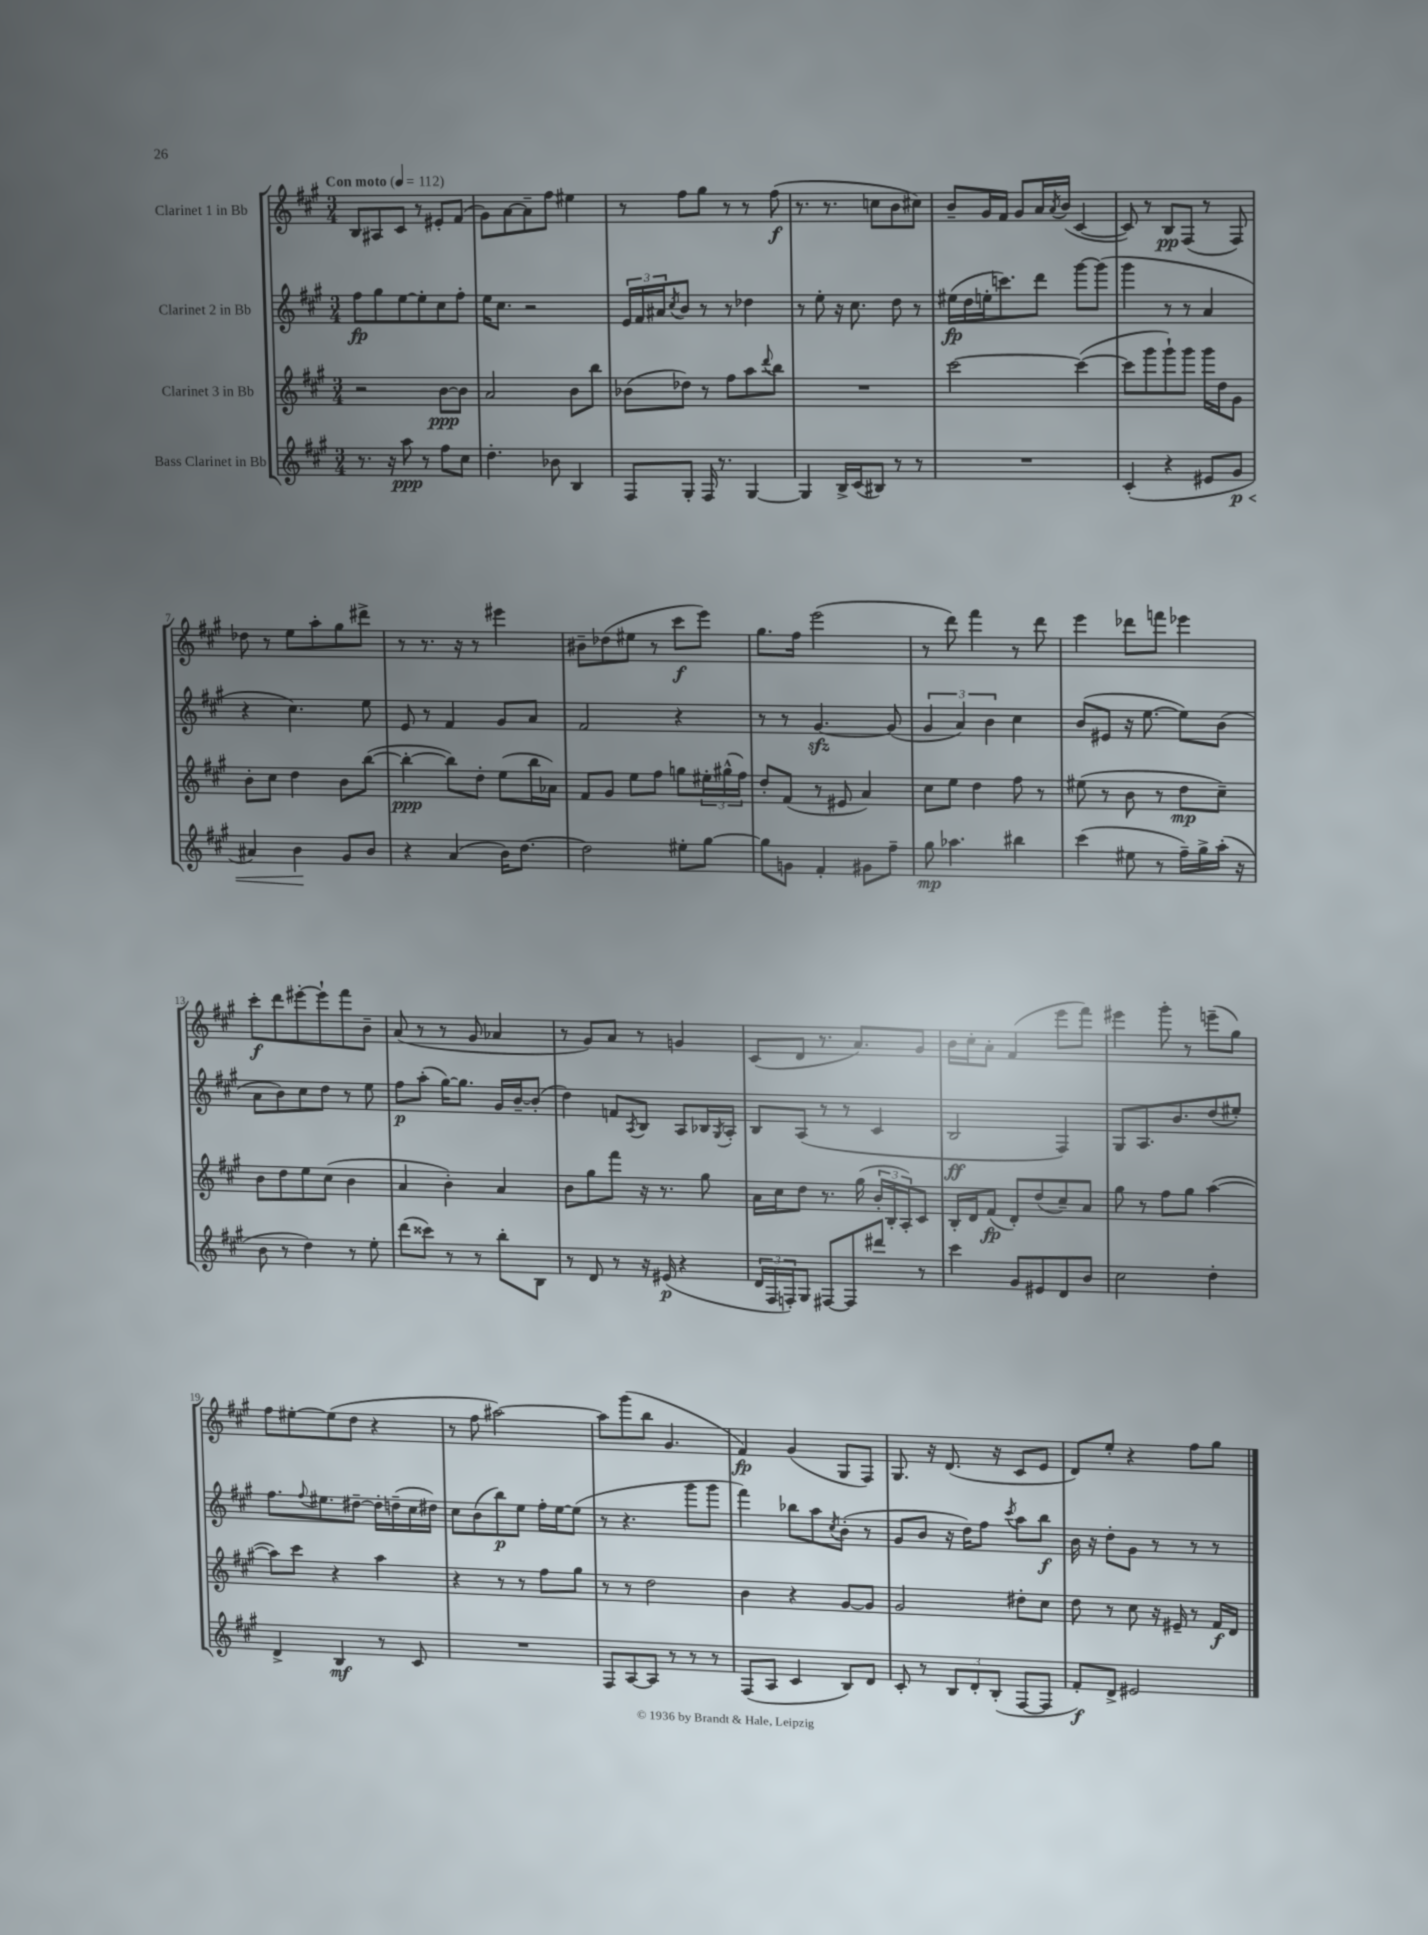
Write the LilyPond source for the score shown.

<<
\new StaffGroup <<
\new Staff = "s0" \with { instrumentName = "Clarinet 1 in Bb" } {
    \clef treble \key a \major \numericTimeSignature \time 3/4 \tempo "Con moto" 4 = 112
    b8 ais8 cis'8 r8 eis'8-. fis'8( |
    gis'8) a'8~ a'8-- fis''8 eis''4 |
    r8 fis''8 gis''8 r8 r8 fis''8\f( |
    r8. r8. c''8 b'8 cis''8) |
    b'8-- gis'16 fis'16 gis'8 a'16 \acciaccatura { a'8 } b'16( cis'4~ |
    cis'8) r8 b8\pp fis8( r8 fis8) |
    des''8 r8 e''8 a''8-. gis''8 dis'''8-> |
    r8 r8. r16 r8 eis'''4 |
    bis'8-- des''8( eis''8 r8 cis'''8\f e'''8) |
    gis''8. fis''16 e'''2( |
    r8 d'''8) fis'''4 r8 d'''8 |
    e'''4 des'''8 f'''8 ees'''4 |
    cis'''8-.\f d'''8 eis'''8~-. eis'''8-! fis'''8 b'8-- |
    a'8( r8 r8 gis'8 aes'4 |
    r8 gis'8) a'8 r8 g'4 |
    cis'8( d'8 r8. a'8.) gis'8 |
    b'16 cis''16-. a'8-. fis'4( e'''8 fis'''8) |
    eis'''4 gis'''8-. r8 e'''8--( gis''8) |
    fis''8 eis''8~-. eis''8( d''8 r4 |
    r8 fis''8 ais''2~) |
    ais''8 gis'''8( b''8 gis'4. |
    fis'4\fp) gis'4( gis8 fis8) |
    gis8. r16 d'8.( r16 cis'8 e'8 |
    d'8) e''8-. r4 fis''8 gis''8 \bar "|." |
}
\new Staff = "s1" \with { instrumentName = "Clarinet 2 in Bb" } {
    \clef treble \key a \major \numericTimeSignature \time 3/4
    fis''8\fp gis''8 e''8~ e''8-. cis''8 fis''8-. |
    e''16 cis''8. r2 |
    \tuplet 3/2 { e'16 fis'16 ais'16 } \acciaccatura { cis''8 } b'8 r8 r8 des''4 |
    r8 e''8-. r16 cis''8. d''8 r8 |
    eis''16\fp( d''16 e''16-. c'''8.) d'''8 gis'''8~ gis'''8( |
    gis'''4 r8 r8 a'4 |
    r4 cis''4.) e''8 |
    e'8 r8 fis'4 gis'8 a'8 |
    fis'2 r4 |
    r8 r8 gis'4.~\sfz gis'8( |
    \tuplet 3/2 { gis'4 a'4) b'4 } cis''4 |
    b'8( eis'8 r16 e''8.~ e''8) b'8( |
    a'8 b'8) cis''8 d''8 r8 e''8 |
    fis''8\p a''8-.( gis''16~) gis''8. gis'16 b'16~-- b'8-.( |
    d''4) f'8 \acciaccatura { a8 } b8 a8 bes16 \acciaccatura { gis8 } a16-. |
    b8 a8( r8 r8 cis'4 |
    b2\ff fis4) |
    gis8 a8. b'8. d''8( eis''8-.) |
    fis''8. \appoggiatura { fis''8 } eis''8. dis''8~-- dis''16-. d''16--( cis''16 dis''16) |
    cis''8 b'8( b''8\p) e''8 fis''16-. e''16~ e''8( |
    r8 r4. gis'''8 gis'''8 |
    fis'''4) bes''8 a''8 \acciaccatura { cis''8 } b'8-.( r8 |
    gis'8 b'8 r16 d''16) fis''8 \acciaccatura { cis'''8 } a''8 b''8\f |
    b'16 r16 d''8-. gis'8 r8 r8 r8 \bar "|." |
}
\new Staff = "s2" \with { instrumentName = "Clarinet 3 in Bb" } {
    \clef treble \key a \major \numericTimeSignature \time 3/4
    r2 b'8~\ppp b'8 |
    a'2 b'8 b''8 |
    bes'8( des''8) r8 fis''8 a''8 \appoggiatura { d'''8 } b''8 |
    R2. |
    cis'''2~ cis'''4~( |
    cis'''8 gis'''8 gis'''8-!) gis'''8 gis'''16 d''16 gis'8 |
    b'8-. cis''8 d''4 b'8 b''8~( |
    b''4~-.\ppp b''8) d''8-. e''8( b''16 aes'16) |
    fis'8 gis'8 e''8 fis''8 g''8 \tuplet 3/2 { eis''16-. gis''16-^( fis''16) } |
    d''8-. fis'8( r8 eis'8 a'4) |
    cis''8 e''8 d''4 fis''8 r8 |
    eis''8( r8 b'8 r8 d''8\mp cis''8--) |
    b'8 d''8 e''8 cis''8( b'4 |
    a'4 b'4-.) a'4 |
    b'8 gis''8 fis'''8 r16 r8. gis''8 |
    a'16 cis''16 d''8 r8. gis''16( \tuplet 3/2 { b'16-. b16-. a16-.) } cis'8 |
    b16-. d'16 fis'8\fp( d'8-.) d''8( cis''8--) a'8 |
    gis''8 r8 fis''8 gis''8 a''4~( |
    a''8) cis'''8 r4 a''4 |
    r4 r8 r8 fis''8 gis''8 |
    r8 r8 d''2 |
    b'4 r4 gis'8~ gis'8 |
    gis'2 dis''8-. cis''8 |
    d''8 r8 cis''8 r16 eis'16-- r8 fis'16\f d'16 \bar "|." |
}
\new Staff = "s3" \with { instrumentName = "Bass Clarinet in Bb" } {
    \clef treble \key a \major \numericTimeSignature \time 3/4
    r8. r16 a''8\ppp r8 fis''8 cis''8 |
    d''4.-. bes'8 b4 |
    fis8 gis8-. fis16 r8. gis4~ |
    gis4 b16-> cis'16( bis8) r8 r8 |
    R2. |
    cis'4-.( r4 eis'8 gis'8\p\< |
    ais'4) b'4\! gis'8 b'8 |
    r4 a'4( b'16) d''8.~ |
    d''2 eis''8-. gis''8~ |
    gis''8 g'8 fis'4-. gis'8 fis''8-- |
    gis''8\mp aes''4. bis''4 |
    cis'''4( eis''8 r8 fis''16--) gis''16-> a''16-.( r16 |
    b'8 r8 d''4) r8 e''8-. |
    d'''8( cisis'''8) r8 r8 b''8-. b8 |
    r8 d'8 r8 r16 eis'16\p( r4 |
    \tuplet 3/2 { d'16 fis16 f16-.) } gis8 fis8~ fis8 dis'''8 r8 |
    cis'''4 gis'8 eis'8 d'8 b'8 |
    cis''2 d''4-. |
    d'4-> b4\mf r8 cis'8 |
    R2. |
    fis8 a8~ a8 r8 r8 r8 |
    fis8( a8 cis'4 b8) d'8 |
    cis'8-. r8 \tuplet 3/2 { b8 d'8-. b8-.( } fis8~ fis8 |
    fis'8-.\f) d'8-> eis'2 \bar "|." |
}
>>
>>
